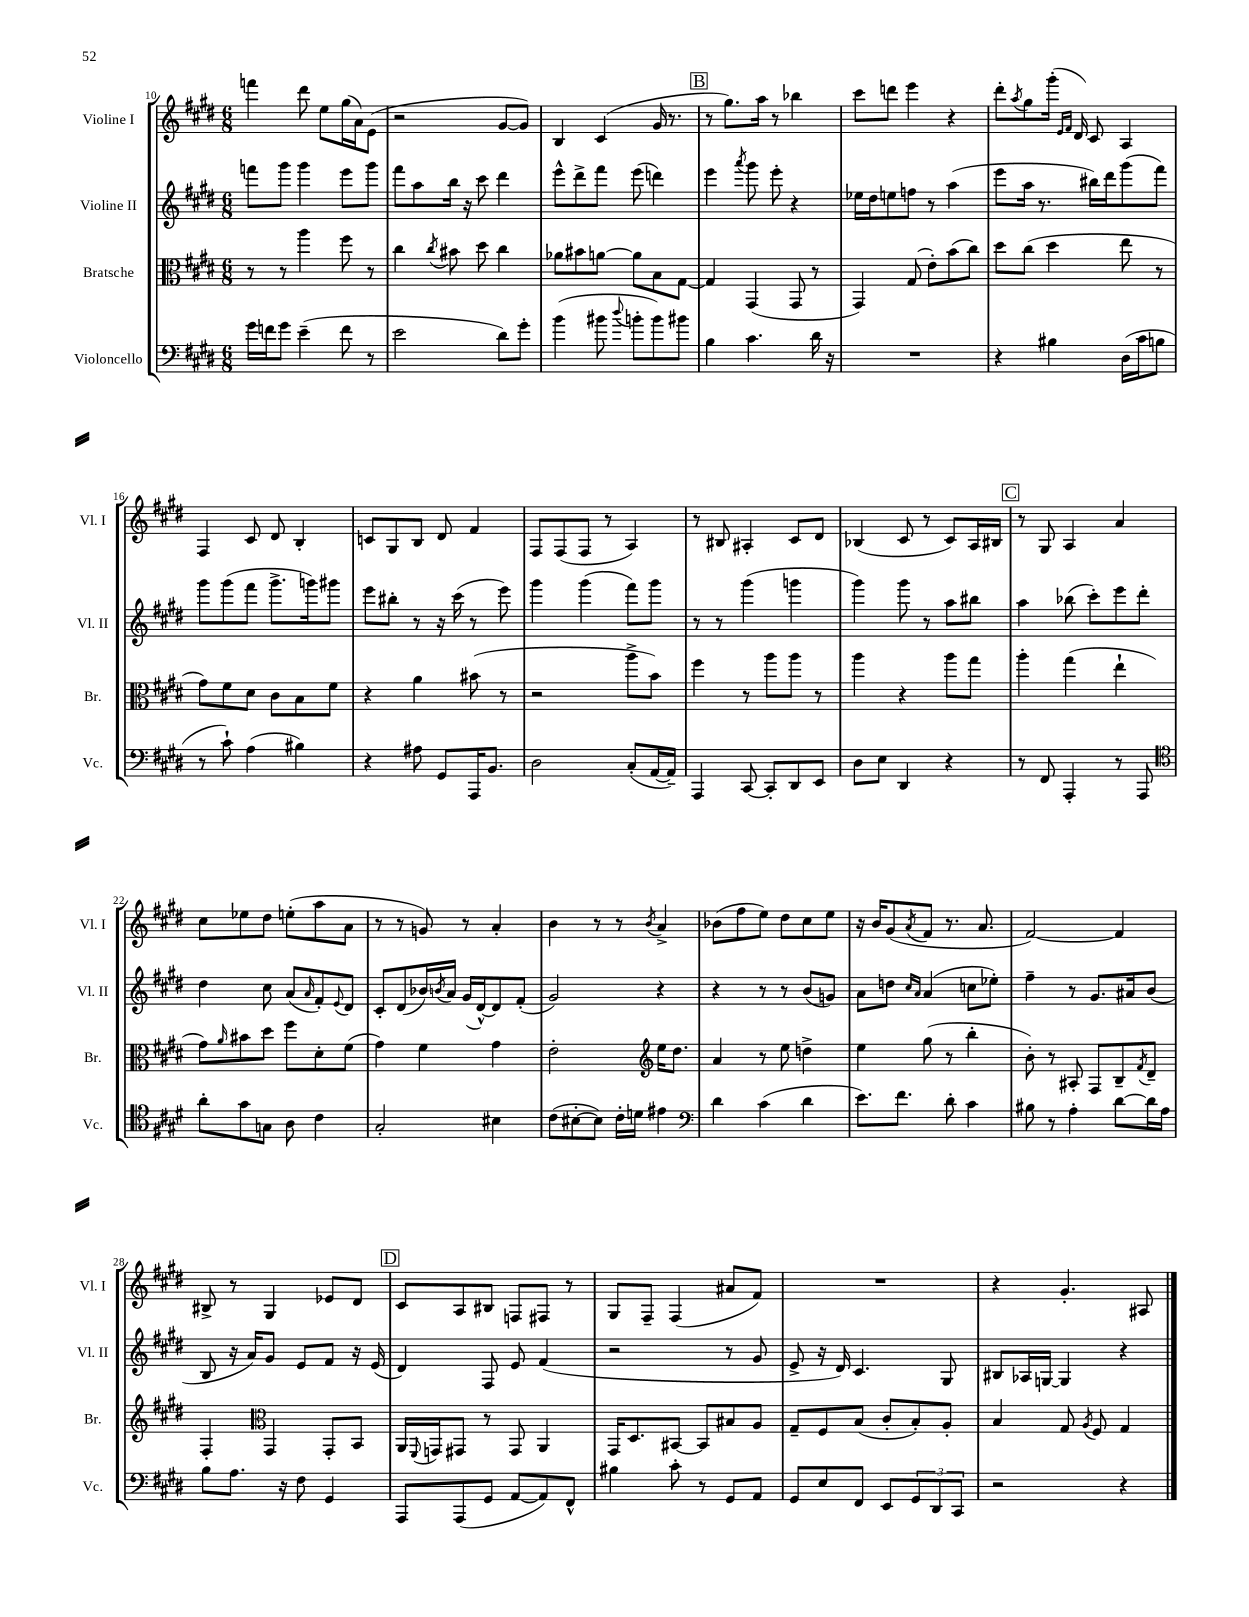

**kern	**kern	**kern	**kern
*staff4	*staff3	*staff2	*staff1
*clefF4	*clefC3	*clefG2	*clefG2
*k[f#c#g#d#]	*k[f#c#g#d#]	*k[f#c#g#d#]	*k[f#c#g#d#]
*M6/8	*M6/8	*M6/8	*M6/8
16g#\LL	8r	8fff\L	4fff\
16f\J	.	.	.
8g#\J	8r	8ggg#\J	.
(4e~\	4aa\	4ggg#\	8ddd#\
.	.	.	8ee\L
8f\	8ff#\	8eee\L	(16gg#\L
.	.	.	16a\J)
8r	8r	8ggg#\J	(8e\J
=	=	=	=
2e\	4cc#\	8fff#\L	2r
.	.	8aa\	.
.	8qcc#/	.	.
.	8b#\	16bb\Jk	.
.	.	16r	.
.	8dd#\	8ccc#\	.
8d#\L)	4cc#\	4ddd#\	[8g#/L
8g#'\J	.	.	8g#/]J)
=	=	=	=
(4b\	8a-\L	8eee^^\L	4B/
.	8b#\	8ddd#^\	.
8b#\	[8a\J	8fff#\J	(4c#/
8qqdd#/	.	.	.
8b'\L	8a\]L	(8eee\	.
8b\)	8B\	4ddd\)	16g#/
.	.	.	8.r
8b#\J	[8G#\J	.	.
=	=	=	=
4B\	4G#/]	4eee\	8r
.	.	.	8.gg#\L)
.	.	8qaaa/	.
4.c#\	(4GG#/	8ggg#\	.
.	.	.	16aa\Jk
.	.	8eee'\	8r
.	8GG#/	4r	4bb-\
16d#\	8r	.	.
16r	.	.	.
=	=	=	=
2.r	4GG#/)	16ee-\LL	8ccc#\L
.	.	16dd#\J	.
.	.	8ee\	8ddd\J
.	(8G#/	8ff\J	4eee\
.	8e'\L)	8r	.
.	(8b\	(4aa\	4r
.	8cc#\J)	.	.
=	=	=	=
4r	8dd#\L	8eee\L	8ddd#'\L
.	.	.	8qaa/
.	(8cc#\J	16aa\Jk	8gg#\
.	.	8.r	.
4B#\	4dd#\	.	(16ggg#'\Jk
.	.	.	16qqe/LL
.	.	.	16qqf#/JJ
.	.	.	16d#/)
.	.	16bb#\LL)	8c#/
.	.	16ddd#\J	.
(16D#\LL	8ee\	(8ggg#\	4A/
16c#\J	.	.	.
8B\J	8r	8fff#\J)	.
=	=	=	=
8r	8g#\L)	8ggg#\L	4F#/
8c#`\)	8f#\	(8ggg#\	.
(4A\	8d#\J	8fff#\J	8c#/
.	8c#\L	8.ggg#^\L	8d#/
4B#\)	8B\	.	4B'/
.	.	16ggg\k)	.
.	8f#\J	8ggg#\J	.
=	=	=	=
4r	4r	8eee\L	8c/L
.	.	8bb#'\J	8G#/
8A#\	4a\	8r	8B/J
8GG#/L	.	16r	8d#/
.	.	(16ccc#\	.
16AAA/K	(8b#\	8r	4f#/
8.BB/J	.	.	.
.	8r	8eee\)	.
=	=	=	=
2D#\	2r	4ggg#\	8F#/L
.	.	.	(8F#/
.	.	(4ggg#\	8F#/J
.	.	.	8r
(8C#'/L	8aa^\L	8fff#\L)	4A/)
[16AA/L	8b\J)	8ggg#\J	.
16AA~/]JJ)	.	.	.
=	=	=	=
4AAA/	4ff#\	8r	8r
.	.	8r	8B#/
[8CC#/	8r	(4ggg#\	4A#'/
8CC#'/]L	8aa\L	.	.
8DD#/	8aa\J	4ggg\	8c#/L
8EE/J	8r	.	8d#/J
=	=	=	=
8D#\L	4aa\	4ggg#\)	(4B-/
8E\J	.	.	.
4DD#/	4r	8ggg#\	8c#/
.	.	8r	8r
4r	8aa\L	8aa\L	8c#/L)
.	8gg#\J	8bb#\J	16A/L
.	.	.	16B#/JJ
=	=	=	=
8r	4aa'\	4aa\	8r
8FF#/	.	.	8G#/
4AAA'/	(4gg#\	(8bb-\	4A/
.	.	8ccc#'\L)	.
8r	4ee`\	8eee\	4a/
8AAA/	.	8ddd#'\J	.
=	=	=	=
*clefC4	*	*	*
8a'\L	8g#\L)	4dd#\	8cc#\L
.	16qqa/	.	.
8g#\	8b#\	.	8ee-\
8G\J	8dd#\J	8cc#\	8dd#\J
8A\	8ff#\L	(8a/L	(8ee'\L
.	.	16qqa/	.
4c#\	8d#'\	8f#'/)	8aa\
.	.	8qqe/	.
.	(8f#\J	8d#/J	8a\J
=	=	=	=
2G#'/	4g#\)	8c#'/L	8r
.	.	(8d#/	8r
.	4f#\	16b-/L)	8g/)
.	.	8qb/	.
.	.	16a/JJ	.
.	.	(16g#/LL	8r
.	.	[16d#^^/J)	.
4B#\	4g#\	8d#/]	4a'/
.	.	(8f#'/J	.
=	=	=	=
(8c#\L	2e'\	2g#/)	4b\
[8B#'\	.	.	.
8B#\]J)	.	.	8r
16c#'\LL	.	.	8r
16d\JJ	.	.	.
*	*clefG2	*	*
.	.	.	8qb/
4e#\	16ee\LK	4r	4a^/
.	8.dd#\J	.	.
=	=	=	=
*clefF4	*	*	*
4d#\	4a/	4r	(8b-\L
.	.	.	8ff#\
(4c#\	8r	8r	8ee\J)
.	8ee\	8r	8dd#\L
4d#\	4dd^\	(8b/L	8cc#\
.	.	8g/J)	8ee\J
=	=	=	=
8.e\L)	4ee\	8a\L	16r
.	.	.	16b/LK
.	.	8dd\J	(8g#/
8.f#\J	.	.	.
.	.	16qqcc#/LL	.
.	.	16qqa/JJ	8qa/
.	(8gg#\	(4a/	8f#/J
8d#'\	8r	.	8.r
4c#\	4bb'\	8cc\L	.
.	.	.	8.a/
.	.	8ee-'\J)	.
=	=	=	=
8B#\	8b'\)	4ff#~\	[2f#/)
8r	8r	.	.
4A'\	8A#'/	8r	.
.	8F#/L	8.g#/L	.
[8d#\L	8B~/	.	4f#/]
.	.	16a#/k	.
.	8qf#/	.	.
16d#\]L	8d#~/J	(8b/J	.
16A\JJ	.	.	.
=	=	=	=
8B\L	4F#'/	8B/	8B#^/
8.A\J	.	16r	8r
.	.	16a/LK)	.
*	*clefC3	*	*
.	4GG#/	8g#/J	4G#/
16r	.	.	.
8F#\	.	8e/L	.
4GG#/	8GG#'/L	8f#/J	8e-/L
.	8BB/J	16r	8d#/J
.	.	(16e/	.
=	=	=	=
8AAA/L	16AA/LL	4d#/)	8c#/L
.	8qqFF#/	.	.
.	16GG/J	.	.
(8AAA/	8GG#/J	.	8A/
8GG#/J	8r	8F#/	8B#/J
[8AA/L	8GG#/	8e/	8F/L
8AA/])	4AA/	(4f#/	8F#/J
8FF#^^/J	.	.	8r
=	=	=	=
4B#\	16GG#/LK	2r	8G#/L
.	8.D#/	.	.
.	.	.	8F#~/J
8c#'\	[8BB#/J	.	(4F#/
8r	8BB#/]L	.	.
8GG#/L	8B#/	8r	8a#/L
8AA/J	8A/J	8g#/	8f#/J)
=	=	=	=
8GG#/L	8G#~/L	8e^/	2.r
8E/	8F#/	16r	.
.	.	16d#/)	.
8FF#/J	(8B/J	4.c#/	.
8EE/L	8c#'/L	.	.
12GG#/	8B'/)	.	.
12DD#/	.	.	.
.	8A'/J	8G#/	.
12CC#/J	.	.	.
=	=	=	=
2r	4B/	8B#/L	4r
.	.	16A-/L	.
.	.	[16G/JJ	.
.	8G#/	4G/]	4.g#'/
.	8qA/	.	.
.	8F#/	.	.
4r	4G#/	4r	.
.	.	.	8A#/
==	==	==	==
*-	*-	*-	*-
